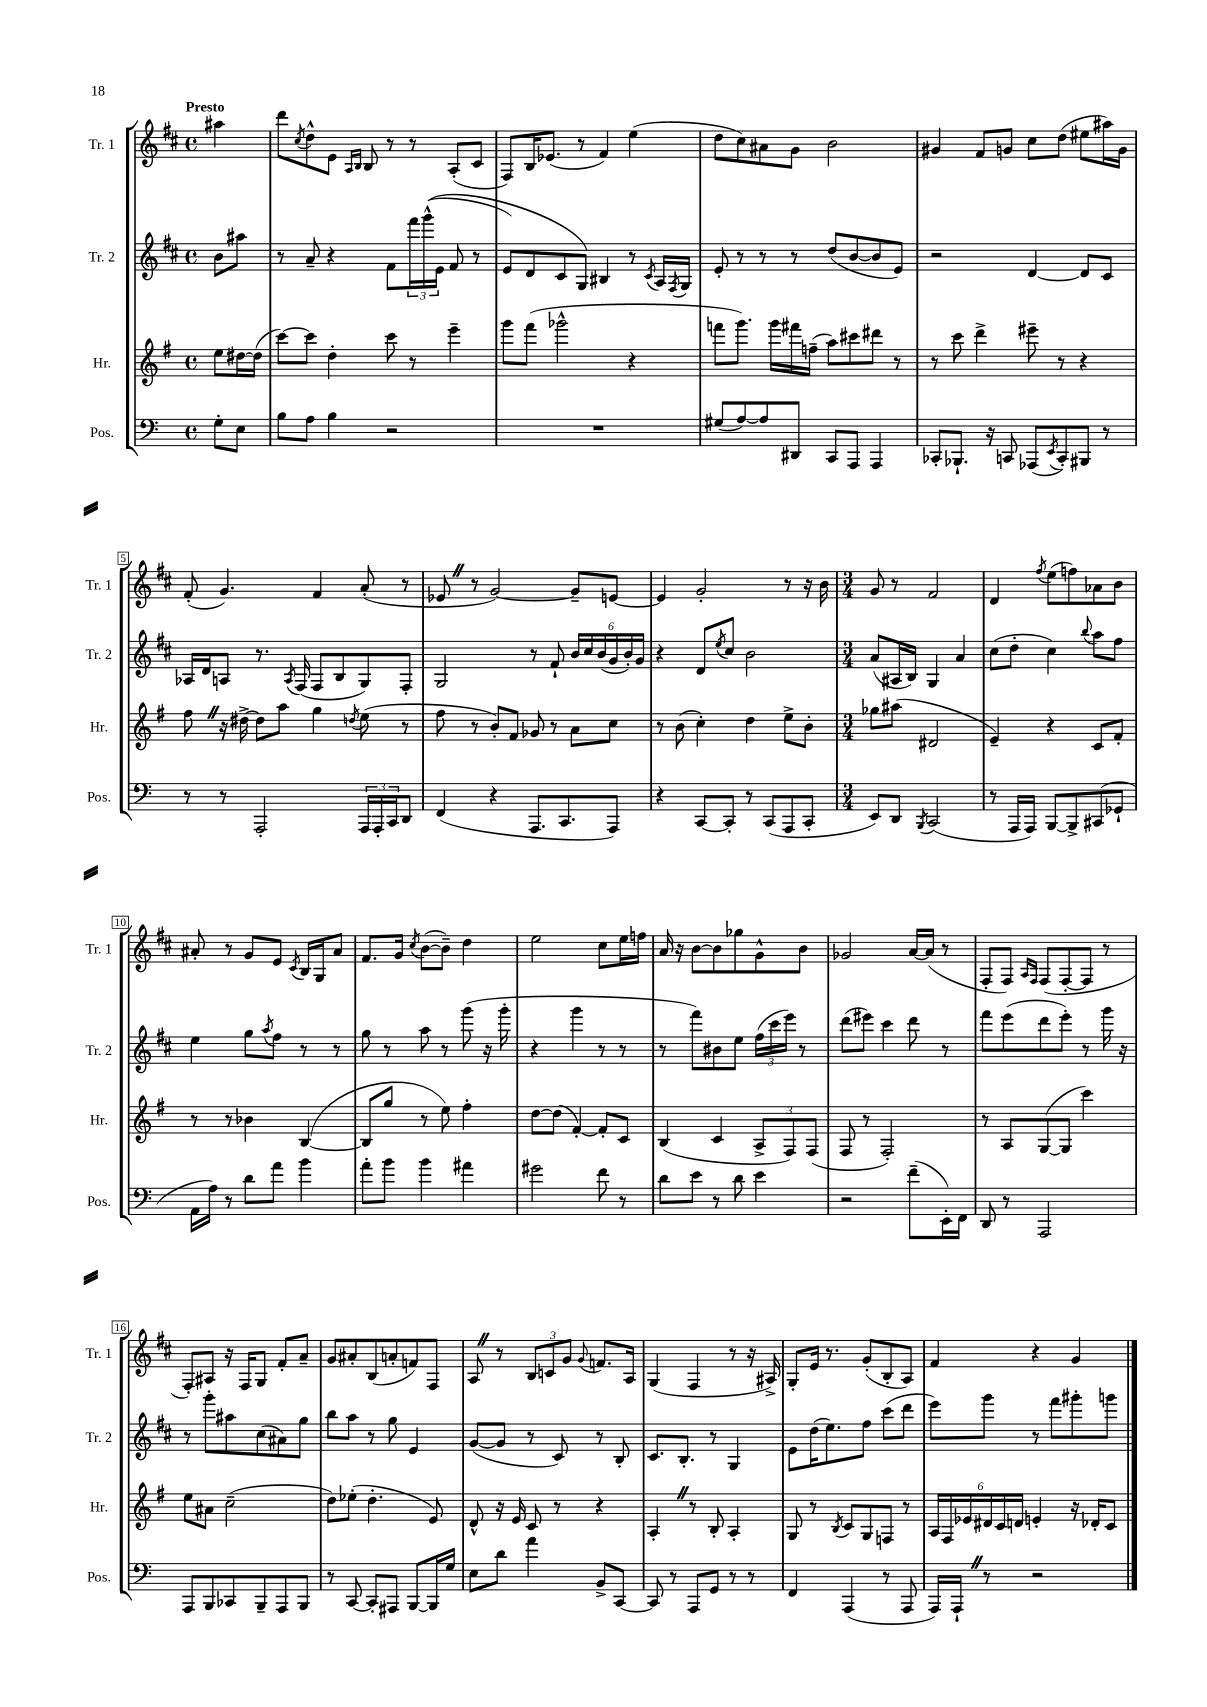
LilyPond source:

<<
\new StaffGroup <<
\new Staff = "s0" \with { instrumentName = "Tr. 1" shortInstrumentName = "Tr. 1" } {
    \clef treble \key d \major \defaultTimeSignature \time 4/4 \partial 4 \tempo "Presto"
    ais''4 |
    d'''8 \acciaccatura { cis''8 } d''8-^ e'8 \grace { a16 b16 } b8 r8 r8 a8-.( cis'8 |
    fis8) b16 ees'8.( r8 fis'4) e''4( |
    d''8 cis''8) ais'8 g'8 b'2 |
    gis'4 fis'8 g'8 cis''8 d''8( eis''8 ais''16) g'16 |
    fis'8-.( g'4.) fis'4 a'8-.( r8 |
    ees'8 \once \override BreathingSign.text = \markup { \musicglyph "scripts.caesura.straight" } \breathe r8 g'2~) g'8-- e'8~ |
    e'4 g'2-. r8 r16 b'16 |
    \numericTimeSignature \time 3/4 g'8 r8 fis'2 |
    d'4 \acciaccatura { fis''8 } e''8( f''8) aes'8 b'8 |
    ais'8-. r8 g'8 e'8 \acciaccatura { cis'8 } b16 g16 ais'8 |
    fis'8. g'16 \acciaccatura { cis''8 } b'8~( b'8--) d''4 |
    e''2 cis''8 e''16 f''16 |
    a'16 r16 b'8~ b'8 ges''8 g'8-^ b'8 |
    ges'2 a'16~ a'16( r8 |
    fis8-. fis8) \grace { a16 fis16 } fis8( fis8~-. fis8 r8 |
    fis8-.) ais8 r16 fis16 g8 fis'8-. a'8-- |
    g'8 ais'8-. b8( a'8-. f'8) fis8 |
    a8 \once \override BreathingSign.text = \markup { \musicglyph "scripts.caesura.straight" } \breathe r8 \tuplet 3/2 { b8 c'8 g'8 } \appoggiatura { g'8 } f'8. a16 |
    g4( fis4 r8 r16 ais16->) |
    g8-. e'16 r8. g'8-.( b8-. a8) |
    fis'4 r4 g'4 \bar "|." |
}
\new Staff = "s1" \with { instrumentName = "Tr. 2" shortInstrumentName = "Tr. 2" } {
    \clef treble \key d \major \defaultTimeSignature \time 4/4 \partial 4
    b'8 ais''8 |
    r8 a'8-- r4 fis'8 \tuplet 3/2 { fis'''16 g'''16-^(\( e'16 } fis'8 r8 |
    e'8) d'8 cis'8 g8\) bis4 r8 \acciaccatura { cis'8 } a16 \acciaccatura { fis8 } g16 |
    e'8-. r8 r8 r8 d''8( b'8~ b'8 e'8) |
    r2 d'4~ d'8 cis'8 |
    aes16 d'16 a8 r8. \acciaccatura { a8 } fis16( fis8 b8 g8) fis8-. |
    g2 r8 fis'8-! \tuplet 6/4 { b'16 cis''16 b'16( g'16 b'16-.) g'16 } |
    r4 d'8 \acciaccatura { e''8 } cis''8 b'2 |
    \numericTimeSignature \time 3/4 a'8( ais16 b16) g4 a'4 |
    cis''8( d''8-. cis''4) \appoggiatura { b''8 } a''8 fis''8 |
    e''4 g''8 \acciaccatura { a''8 } fis''8 r8 r8 |
    g''8 r8 a''8 r8 g'''8( r16 g'''16-. |
    r4 g'''4 r8 r8 |
    r8 fis'''8) bis'8 e''8 \tuplet 3/2 { fis''16( cis'''16 e'''16) } r8 |
    d'''8( eis'''8) cis'''4 d'''8 r8 |
    fis'''8 e'''8( d'''8 e'''8-.) r8 g'''16 r16 |
    r8 g'''8-. ais''8 cis''8( ais'8) g''8 |
    b''8 a''8 r8 g''8 e'4 |
    g'8~( g'8 r8 cis'8) r8 b8-. |
    cis'8. b8.-. r8 g4 |
    e'8 d''16( e''8.) fis''8 cis'''8( d'''8 |
    e'''8) g'''8 r8 fis'''8 gis'''8-. g'''8 \bar "|." |
}
\new Staff = "s2" \with { instrumentName = "Hr." shortInstrumentName = "Hr." } {
    \clef treble \key g \major \defaultTimeSignature \time 4/4 \partial 4
    e''8 dis''16~ dis''16( |
    c'''8~) c'''8 d''4-. c'''8 r8 e'''4-- |
    g'''8 fis'''8( ges'''2-^ r4 |
    f'''8 g'''8.) g'''16 fis'''16 f''16--( a''8) cis'''8 dis'''8 r8 |
    r8 c'''8 d'''4-> eis'''8-- r8 r4 |
    fis''8 \once \override BreathingSign.text = \markup { \musicglyph "scripts.caesura.straight" } \breathe r16 dis''16~-> dis''8 a''8 g''4 \acciaccatura { d''8 } e''8( r8 |
    fis''8 r8 b'8-.) fis'8 ges'8 r8 a'8 c''8 |
    r8 b'8( c''4-.) d''4 e''8-> b'8-. |
    \numericTimeSignature \time 3/4 ges''8 ais''8( dis'2 |
    e'4--) r4 c'8 fis'8-. |
    r8 r8 bes'4 b4~( |
    b8 g''8 r8 e''8) fis''4-. |
    d''8~ d''8( fis'4~-.) fis'8-. c'8 |
    b4( c'4 \tuplet 3/2 { a8-> fis8) fis8( } |
    fis8 r8 fis2-.) |
    r8 a8 g8~( g8 c'''4) |
    e''8 ais'8 c''2--( |
    d''8) ees''8-.( d''4.-. e'8) |
    d'8-^ r16 e'16 c'8 r8 r4 |
    a4-. \once \override BreathingSign.text = \markup { \musicglyph "scripts.caesura.straight" } \breathe r8 b8-. a4-. |
    g8 r8 \acciaccatura { b8 } c'8 g8 f8 r8 |
    \tuplet 6/4 { a16 fis16 ees'16 dis'16 c'16 d'16 } e'4-. r16 des'16-. c'8 \bar "|." |
}
\new Staff = "s3" \with { instrumentName = "Pos." shortInstrumentName = "Pos." } {
    \clef bass \key c \major \defaultTimeSignature \time 4/4 \partial 4
    g8-. e8 |
    b8 a8 b4 r2 |
    R1 |
    gis8( a8~) a8 dis,8 c,8 a,,8 a,,4 |
    ces,8-. bes,,8.-! r16 c,8 aes,,8( \acciaccatura { e,8 } c,8-.) bis,,8 r8 |
    r8 r8 a,,2-. \tuplet 3/2 { a,,16 a,,16-. c,16 } d,8 |
    f,4( r4 a,,8. c,8. a,,8) |
    r4 c,8~ c,8-. r8 c,8( a,,8 c,8-. |
    \numericTimeSignature \time 3/4 e,8) d,8 \acciaccatura { b,,8 } c,2( |
    r8 a,,16 a,,16) b,,8~ b,,8-> cis,8( ges,8-! |
    a,16 a16) r8 d'8 a'8 b'4 |
    a'8-. b'8 b'4 ais'4 |
    gis'2 f'8 r8 |
    d'8 e'8 r8 d'8 e'4 |
    r2 f'8--( e,16-.) f,16 |
    d,8 r8 a,,2 |
    a,,8 b,,8 ces,8 b,,8-- a,,8 b,,8 |
    r8 c,8~ c,8-. ais,,8 b,,8~ b,,16 g16 |
    e8 d'8 a'4 b,8-> c,8~ |
    c,8 r8 a,,8 g,8 r8 r8 |
    f,4 a,,4( r8 a,,8 |
    a,,16) a,,16-! \once \override BreathingSign.text = \markup { \musicglyph "scripts.caesura.straight" } \breathe r8 r2 \bar "|." |
}
>>
>>
\layout { \context { \Score \override BarNumber.stencil = #(make-stencil-boxer 0.1 0.3 ly:text-interface::print) } }
